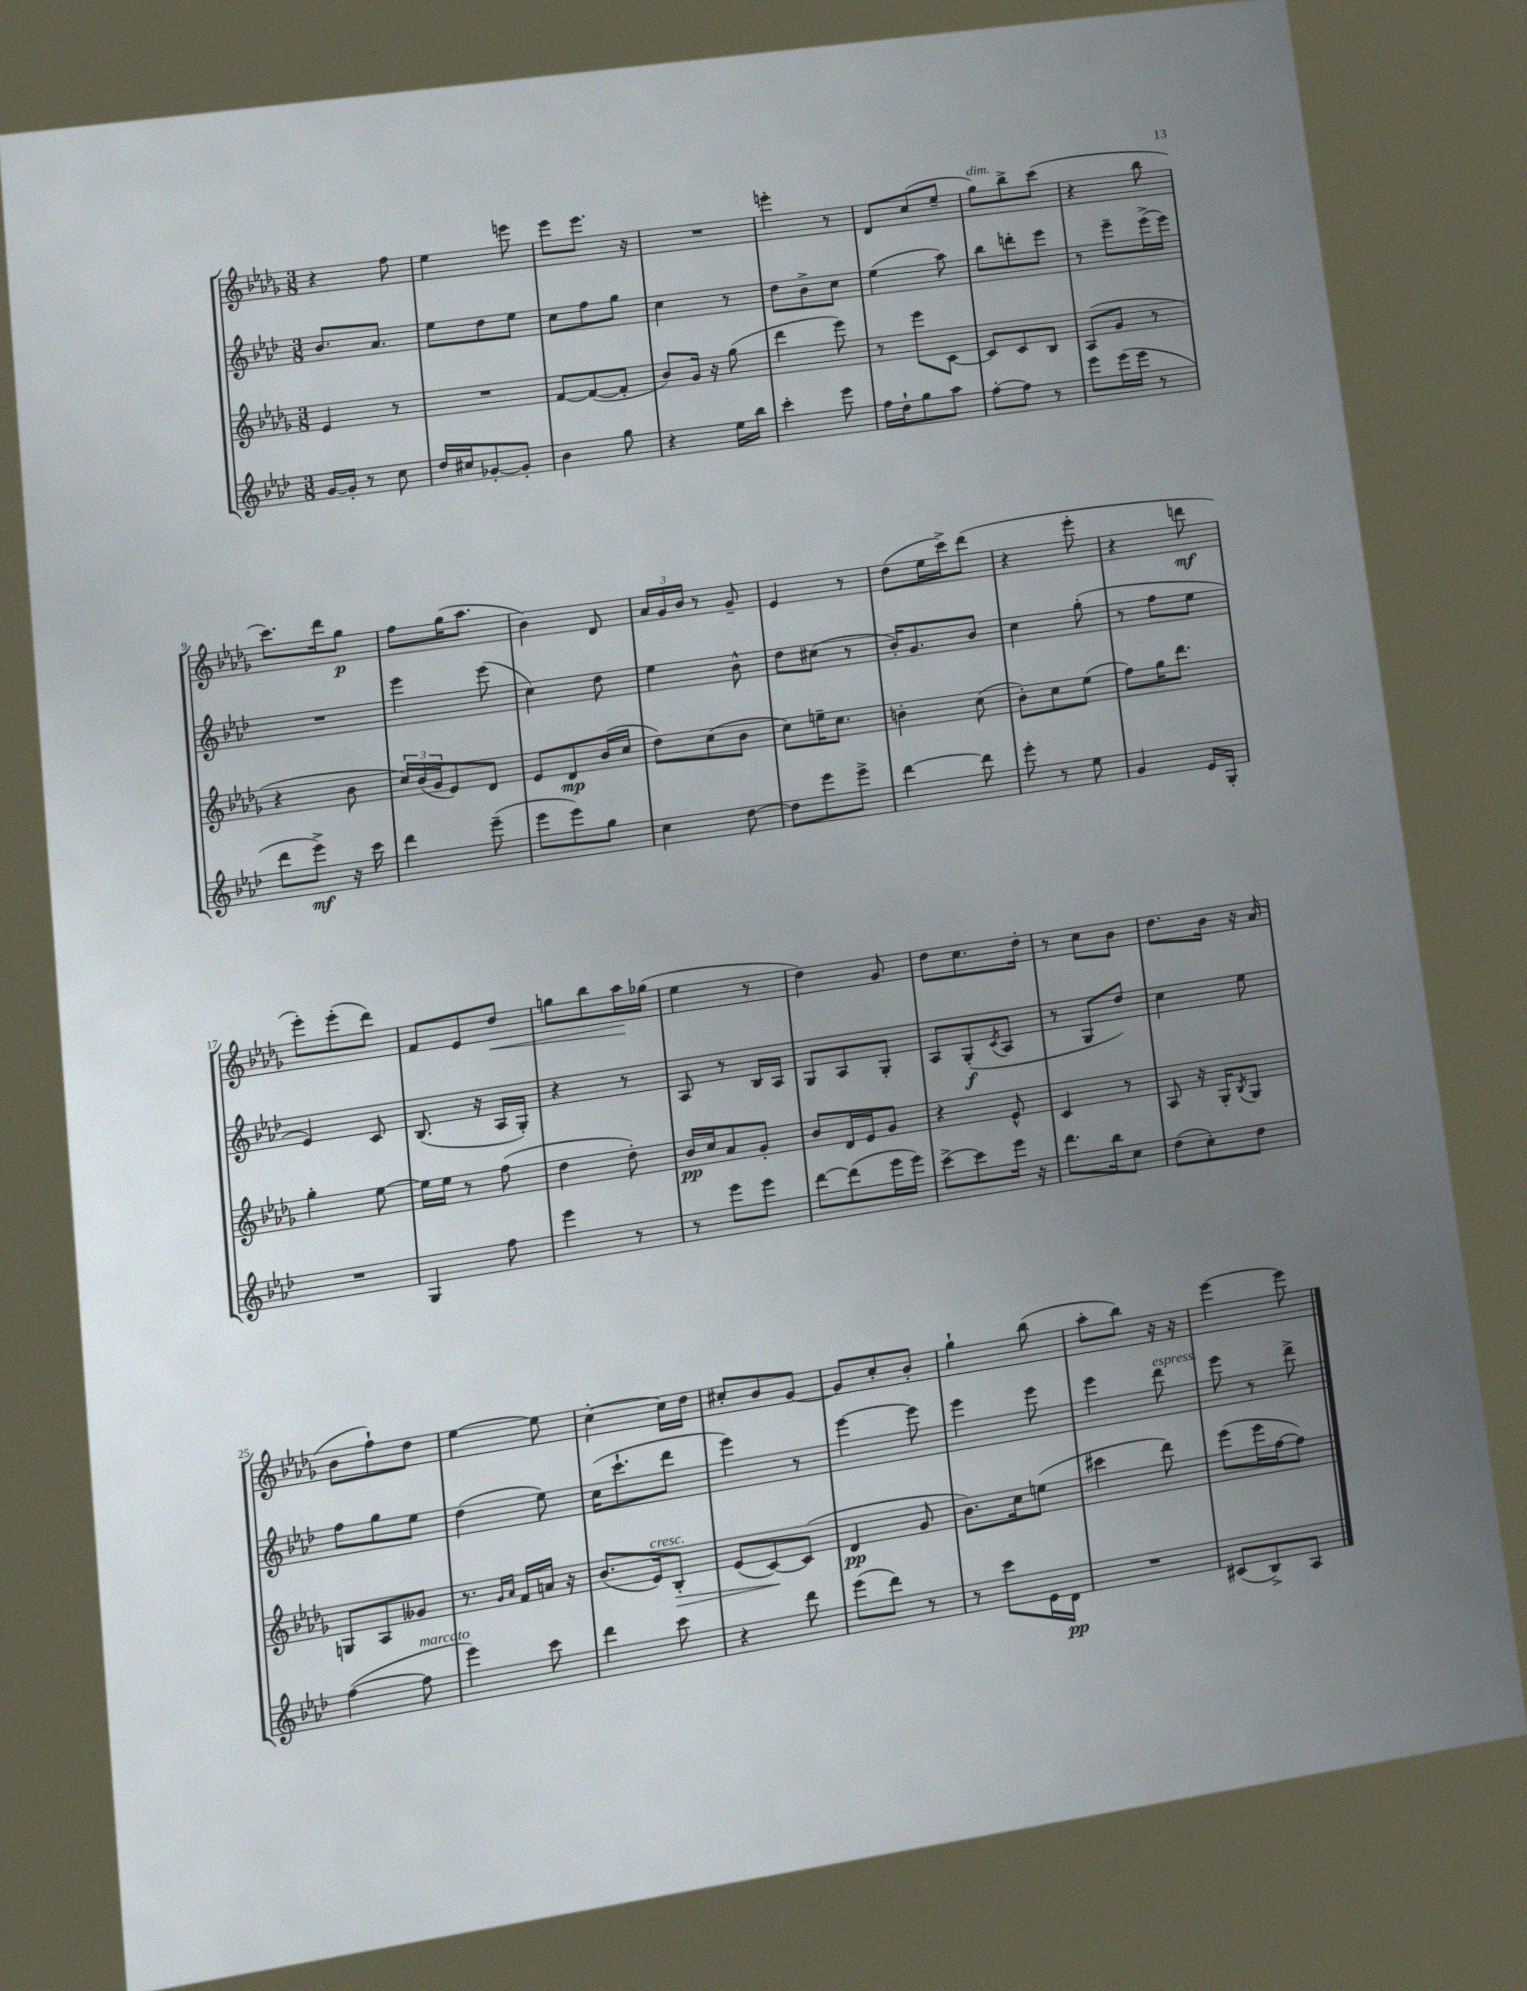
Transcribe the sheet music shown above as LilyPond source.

<<
\new StaffGroup <<
\new Staff = "s0" {
    \clef treble \key des \major \numericTimeSignature \time 3/8
    r4 f''8 |
    ees''4 e'''8 |
    ees'''8 ees'''8. r16 |
    R4. |
    e'''4-. r8 |
    des'8 c''8( ees''8-- |
    ges''8^\markup { \italic "dim." }) bes''8-> c'''8( |
    r4 bes''8 |
    c'''8.) des'''16 ges''8\p |
    f''8 ges''16( aes''8. |
    bes'4) des'8 |
    \tuplet 3/2 { aes'16 ges'16 bes'16 } r8 ges'8-- |
    ees'4 r8 |
    des''8( ees''16 c'''16->) des'''8( |
    r4 ees'''8-. |
    r4 d'''8\mf |
    ees'''8-.) ees'''8-.( des'''8) |
    f'8 ees'8 des''8\< |
    g''8 bes''8 aes''16\! ges''16( |
    ees''4 r8 |
    des''4) ges'8 |
    des''8 c''8. des''16-. |
    r8 c''8 bes'8 |
    des''8. bes'16 r16 aes'16( |
    bes'8 f''8-!) des''8 |
    ees''4~ ees''8 |
    c''4~-. c''16 des''16 |
    cis''8-. bes'8 ges'8~ |
    ges'8 c''8-. bes'8-. |
    ges''4-! bes''8( |
    aes''8-. bes''8) r16 r16 |
    ees'''4~ ees'''8 \bar "|." |
}
\new Staff = "s1" {
    \clef treble \key aes \major \numericTimeSignature \time 3/8
    bes'8. aes'8. |
    ees''8 des''8 ees''8 |
    c''8 f''8 g''8 |
    c''4 r8 |
    des''8 bes'8-> c''8 |
    ees''4( aes''8) |
    bes''8 d'''8-. ees'''8 |
    r8 ees'''8-- ees'''16->( ees'''16) |
    R4. |
    ees'''4 ees'''8( |
    c''4) des''8 |
    ees''4 bes'8-^ |
    des''8 cis''8( r8 |
    bes'16-.) g'8. bes'8 |
    c''4 g''8-.( |
    r8 f''8 ees''8 |
    ees'4) c'8 |
    bes8.( r16 aes16 g16-.) |
    r4 r8 |
    aes8 r8 bes16 aes16 |
    g8 aes8 g8-. |
    aes8 g8-.\f( \acciaccatura { c'8 } aes8 |
    r8 g8 des''8) |
    c''4 ees''8 |
    f''8 g''8 ees''8 |
    des''4( ees''8) |
    c''16( c'''8.-! des'''8 |
    ees'''4) r8 |
    ees'''4~ ees'''8 |
    ees'''4 ees'''8 |
    ees'''4 des'''8^\markup { \italic "espress." } |
    ees'''8 r8 des'''8-> \bar "|." |
}
\new Staff = "s2" {
    \clef treble \key des \major \numericTimeSignature \time 3/8
    ees'4 r8 |
    R4. |
    f'8~ f'8~( f'8-. |
    bes'8) ges'16 r16 ges''8( |
    des'''4 ees'''8) |
    r8 ees'''8 c'8~ |
    c'8 c'8 bes8 |
    aes8( ges'8 r8 |
    r4 bes'8 |
    \tuplet 3/2 { c''16) bes'16( ges'16 } ees'8) des'8 |
    ees'8 des'8\mp bes'16( c''16 |
    des''8) c''8( bes'8 |
    c''8) e''16-- c''8. |
    b'4-. c''8( |
    bes'8-.) c''8 ees''8( |
    f''8) ges''16 des'''8. |
    ges''4-. ees''8~ |
    ees''16 ees''16 r8 f''8( |
    des''4 des''8-.) |
    bes'16\pp c''16 aes'8 ges'8-. |
    bes'8 des'16 ees'16 ges'8 |
    r4 ees'8-^ |
    c'4 r8 |
    aes8 r16 ges16-. \acciaccatura { bes8 } ges8 |
    g8 aes8 geses'8 |
    r8. \grace { ges'16 aes'16 } f'16 a'16 r16 |
    bes'8.( ees'16^\markup { \italic "cresc." }) bes8-.\> |
    ees'8( c'8~\!) c'8( |
    des'4\pp ges'8 |
    bes'8.) c''16 e''8( |
    cis'''4 des'''8) |
    ees'''8( ees'''16 f''16~ f''8) \bar "|." |
}
\new Staff = "s3" {
    \clef treble \key aes \major \numericTimeSignature \time 3/8
    g'16~ g'16-. r8 c''8 |
    des''16 cis''16 ges'8~-. ges'8-. |
    bes'4 g''8 |
    r4 ees''16 bes''16 |
    c'''4-. ees'''8 |
    f''16 des''16-! g''8 aes''8 |
    f''8~-. f''8 r8 |
    ees'''8 ees'''16( ees'''16 r8 |
    des'''8 ees'''8->\mf) r16 c'''16 |
    des'''4 ees'''8--( |
    ees'''8 ees'''8) g''8 |
    c''4 des''8~ |
    des''8 ees'''8 ees'''8-> |
    des'''4~ des'''8 |
    ees'''8-. r8 ees''8 |
    g'4 ees'16 g16-. |
    R4. |
    g4 f''8 |
    ees'''4 r8 |
    r8 ees'''8 ees'''8 |
    des'''8~ des'''8( ees'''16 ees'''16) |
    c'''8~-> c'''8 ees'''16 r16 |
    des'''8. bes''16 c''8 |
    des''8( c''8-.) des''8 |
    f''4~( f''8^\markup { \italic "marcato" } |
    ees'''4) c'''8 |
    des'''4 c'''8 |
    r4 des'''8 |
    ees'''8( des'''8) r8 |
    r8 c'''8 ees'16 des'16\pp |
    R4. |
    cis'8( bes8->) aes8 \bar "|." |
}
>>
>>
